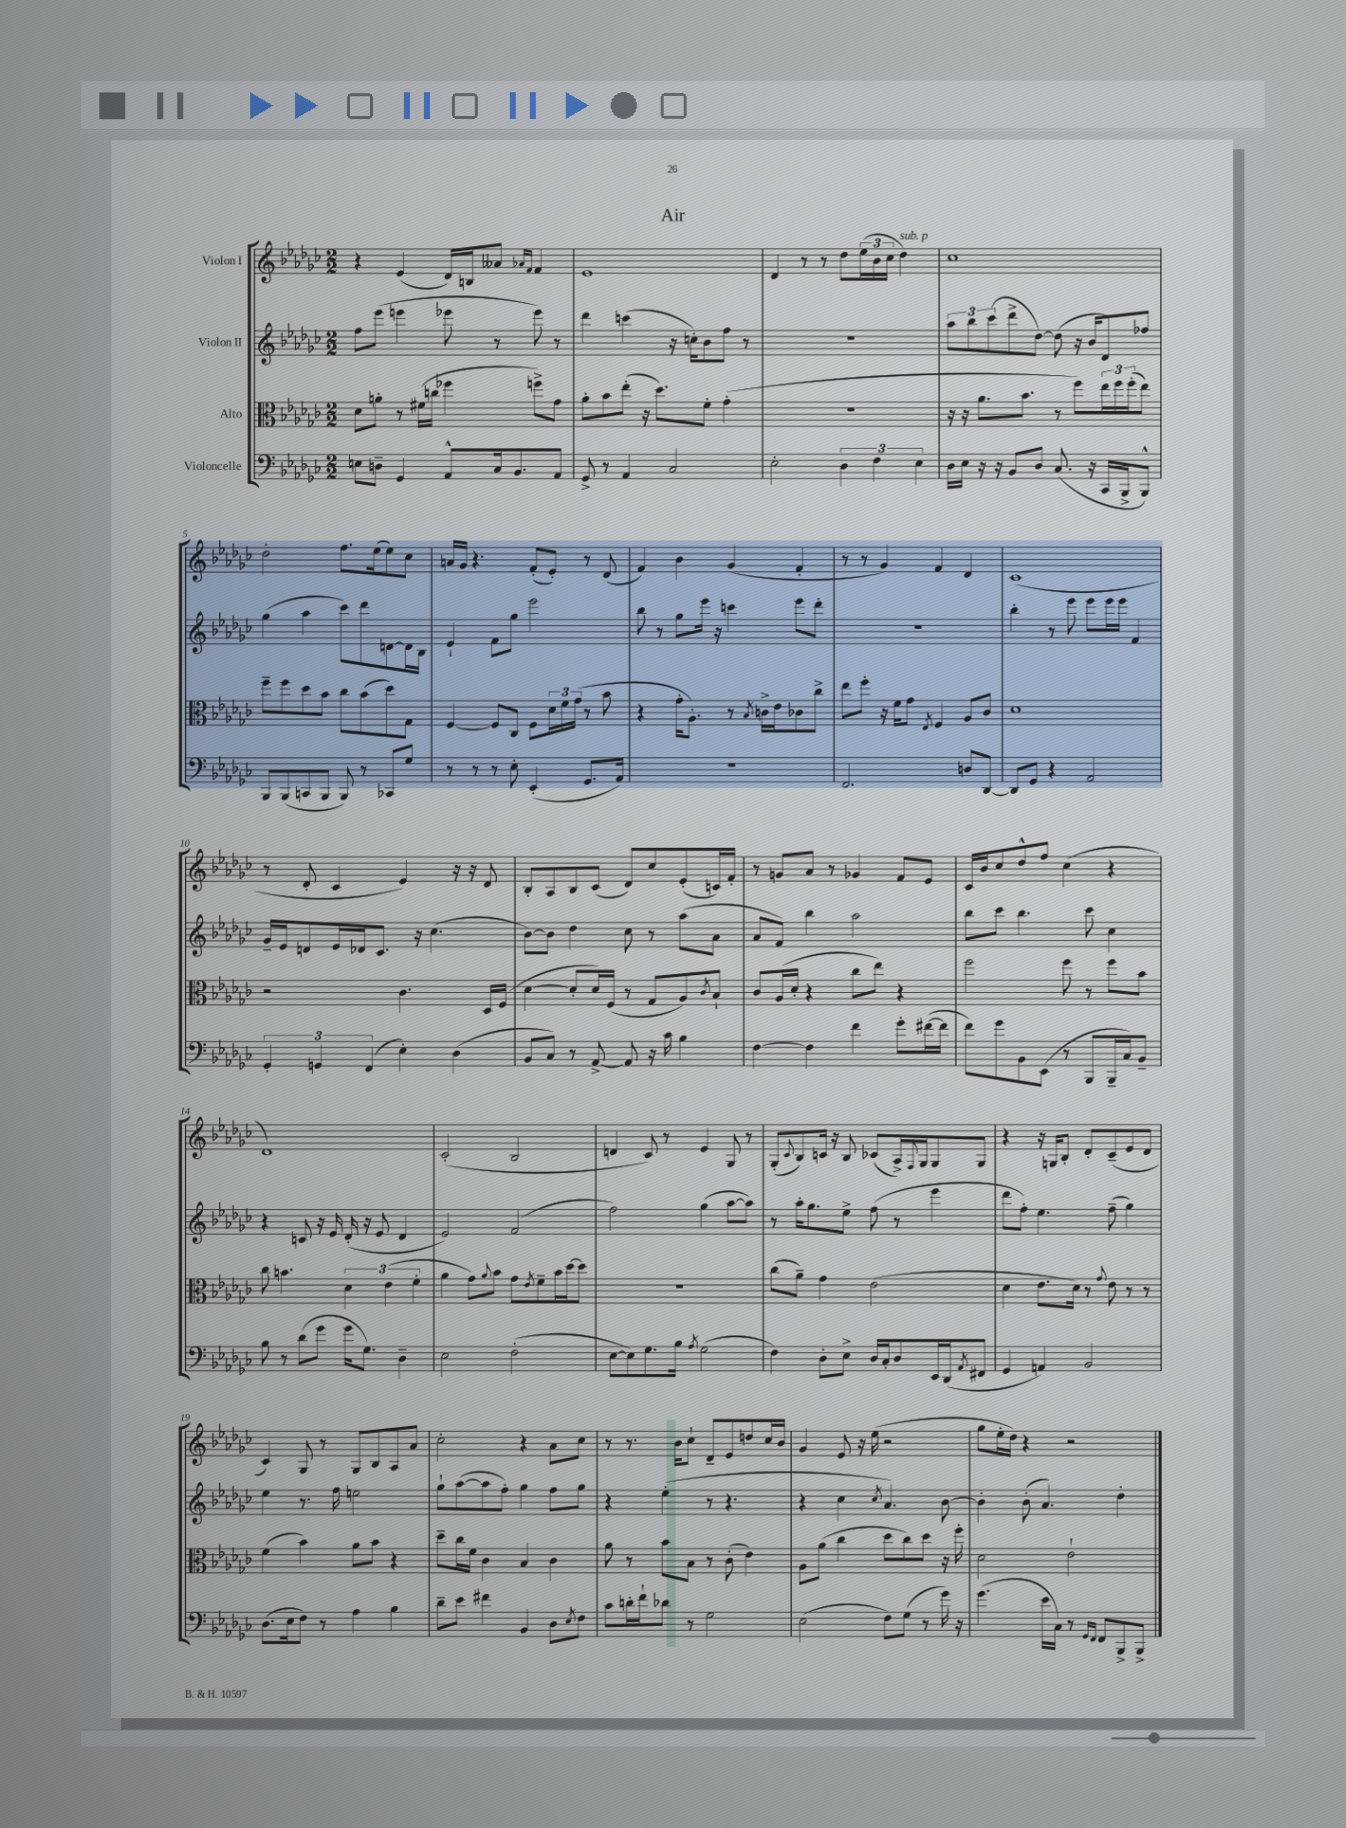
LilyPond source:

\header { title = "Air" }
<<
\new StaffGroup <<
\new Staff = "s0" \with { instrumentName = "Violon I" } {
    \clef treble \key ges \major \numericTimeSignature \time 2/2
    r4 ees'4( des'16) b16 aeses'8 \grace { aes'16 f'16 } f'4 |
    ees'1 |
    des'4 r8 r8 des''8 \tuplet 3/2 { ees''16( bes'16 ces''16 } des''4^\markup { \italic "sub. p" }) |
    ces''1 |
    des''2-. f''8. ees''16( ees''8) ces''8 |
    a'16 ges'16 r4. f'8-.( ees'8-.) r8 des'8( |
    f'4) bes'4 ges'4( f'4-. |
    r8 r8 ges'4) f'4 des'4 |
    ces'1( |
    r8 des'8-. ces'4 ees'4) r16 r16 des'8 |
    bes8-. aes8 bes8 ces'8( des'8) ces''8 ees'8-.( c'16) f'16-. |
    r8 g'8 aes'8 r8 ges'4 f'8 ees'8 |
    ces'16 bes'16 ces''8 des''8-^ f''8 ces''4( r4 |
    des'1) |
    ces'2-.( bes2 |
    d'4 ces'8) r8 ees'4 ges8 r8 |
    ges8-.( \appoggiatura { ces'8 } bes8) c'16 r16 bes8 ces'8( aes16->) \appoggiatura { f8 } ges16 ges8 ges8 |
    r4 r16 g16 bes8-. des'8-. ces'8--( ees'8 des'8 |
    ces'4) ges8 r8 ges8 bes8 aes8 aes'8 |
    ces''2-. r4 aes'8 ces''8 |
    r8 r8. bes'16 ces''8-! des'8-- ees'8 d''8 ces''16 bes'16 |
    ges'4 ees'8 r16 ees''16( r2 |
    ges''8 ees''16-. des''16) r4 r2 \bar "|." |
}
\new Staff = "s1" \with { instrumentName = "Violon II" } {
    \clef treble \key ges \major \numericTimeSignature \time 2/2
    f''8 ees'''8( e'''4 ees'''8 r8 ees'''8) r8 |
    des'''4 c'''4( r16 c''16-.) bes'8 f''8 r8 |
    r1 |
    \tuplet 3/2 { aes''8 bes''8 ces'''8( } des'''8-> des''8~) des''8( r16 bes'16 des'8) fes''8 |
    ges''4( aes''4 ces'''8) des'''8 d'8~ d'16 bes16 |
    ees'4-! f'8 ges''8 ees'''2 |
    bes''8 r8 ges''8 ees'''16 r16 c'''4 ees'''8 des'''8-. |
    r1 |
    bes''4-. r8 ees'''8 ees'''8 ees'''16 ees'''16 f'4 |
    ges'16-- ees'16 d'8 ees'16 des'16 ces'8. r16 ces''4.( |
    bes'8~) bes'8 des''4 ces''8 r8 aes''8( aes'8 |
    aes'8 f'8) bes''4 aes''2 |
    bes''8 ces'''8 bes''4. ces'''8 ces''4 |
    r4 c'8 r16 ees'16 des'16-.( r16 ees'8 des'4 |
    ees'2) f'2( |
    f''2) ges''4( aes''8~ aes''8) |
    r8 aes''16-. ges''8. ees''8-> f''8( r8 ees'''4 |
    des'''8 f''8-.) ees''4. f''8--( ges''4) |
    ees''4 r8. f''16 e''2 |
    ges''8-! aes''8~( aes''8 f''8-.) ges''4 f''8 ges''8 |
    r4 ees''4-.( r8 r4. |
    r4 ces''4 \acciaccatura { ces''8 } aes'4.) bes'8~ |
    bes'4-. bes'8-.( aes'4.) des''4-. \bar "|." |
}
\new Staff = "s2" \with { instrumentName = "Alto" } {
    \clef alto \key ges \major \numericTimeSignature \time 2/2
    des'8 a'8-. r8 fis'16( c''16 fes''4 f''8->) ges'8 |
    aes'8-. bes'8 ees''8-.( r16 des''8.) f'8-. ges'4-.( |
    R1 |
    r16 r16 aes'8. bes'8. r8 f''8) \tuplet 3/2 { ees''16 f''16 f''16-.( } ees''8) |
    f''8-- f''8 des''8 bes'8 ces''8 bes'8( des''8) ges8 |
    f4~ f8 ces8 f8 \tuplet 3/2 { des'16 f'16 ges'16( } r8 bes'8 |
    r4 ges'16-. aes8.-.) r8 \acciaccatura { bes8 } c'16-> ees'16 ces'8 ces''8-> |
    ees''8 f''8-. r16 f'16 ges'8 \acciaccatura { ees8 } f4 aes8 ces'8 |
    des'1 |
    r2 ces'4. des16 f16( |
    des'4~ des'8-. des'16) f16( r8 ges8 aes8) \acciaccatura { ces'8 } bes8-! |
    ces'8 aes16( des'16-. r4 ces''8 ees''8) r4 |
    f''2 f''8 r8 f''8 bes'8 |
    ces''8 b'4. \tuplet 3/2 { des'4 ees'4( f'4-. } |
    aes'4 ges'8) \appoggiatura { aes'8 } bes'8 ges'8 \acciaccatura { ees'8 } f'8-- bes'16 des''16~ des''8 |
    R1 |
    ces''8( aes'8--) ges'4 ees'2( |
    des'4 ees'8. des'16) r8 \appoggiatura { ges'8 } ees'8 r8 r8 |
    f'4( bes'4) aes'8 bes'8 r4 |
    des''8-- ces''16 f'16 ces'4 bes4 ces'4 |
    aes'8 r8 bes'8 bes8 r8 ces'8-.( ees'4) |
    aes8 aes'8( ces''4 des''8 ces''8) des''8 r16 f''16-. |
    des'2 ees'2-! \bar "|." |
}
\new Staff = "s3" \with { instrumentName = "Violoncelle" } {
    \clef bass \key ges \major \numericTimeSignature \time 2/2
    e8 d8-- ges,4 aes,8-^ ces16 bes,8. aes,8 |
    ges,8-> r8 aes,4 ces2 |
    ees2-. \tuplet 3/2 { des4 f4 ees4 } |
    des16 ees16 r16 r16 bes,8 des8 ces8.( r16 ces,16 bes,,16-> bes,,8-^) |
    bes,,8 bes,,8( c,8 bes,,8 bes,,8) r8 ces,8 ges8 |
    r8 r8 r8 ees8-. ees,4-.( ges,8. aes,16) |
    r1 |
    f,2. d8 des,8~ |
    des,8 ges,8 r4 aes,2 |
    \tuplet 3/2 { ges,4-. g,4 f,4( } ees4-.) des4( |
    bes,8 ces8) r8 aes,8~-> aes,8 r16 ces'16 bes4 |
    f4~ f4 f'4 ges'8-. fis'16~( fis'16 |
    f'8) ges'8 bes,8 ees,8( r8 bes,,8 bes,,16-- ces16) bes,8-- |
    bes8 r8 des'8( ges'8 ges'16 ges8.) des4-- |
    ees2 f2-.( |
    ees8~ ees8) ges8. bes16 \acciaccatura { aes8 } ges2( |
    f4) des8-. ees8-> des16 ces16-. des8 ees,16 des,16( \acciaccatura { aes,8 } fis,8 |
    ges,4 a,4) bes,2 |
    des8.( ees16 f8) r8 aes4 bes4 |
    des'8-- ees'8 fis'4 bes,4 des8 \acciaccatura { ees8 } f8 |
    ces'8 d'16-. f'16-! des'8 r8 ges2 |
    ees2( f8) ges8( r8 ges'16) r16 |
    ges'4.( ees'16 ces16) r8 \grace { ges,16 f,16 } f,8 bes,,8-> bes,,8-> \bar "|." |
}
>>
>>
